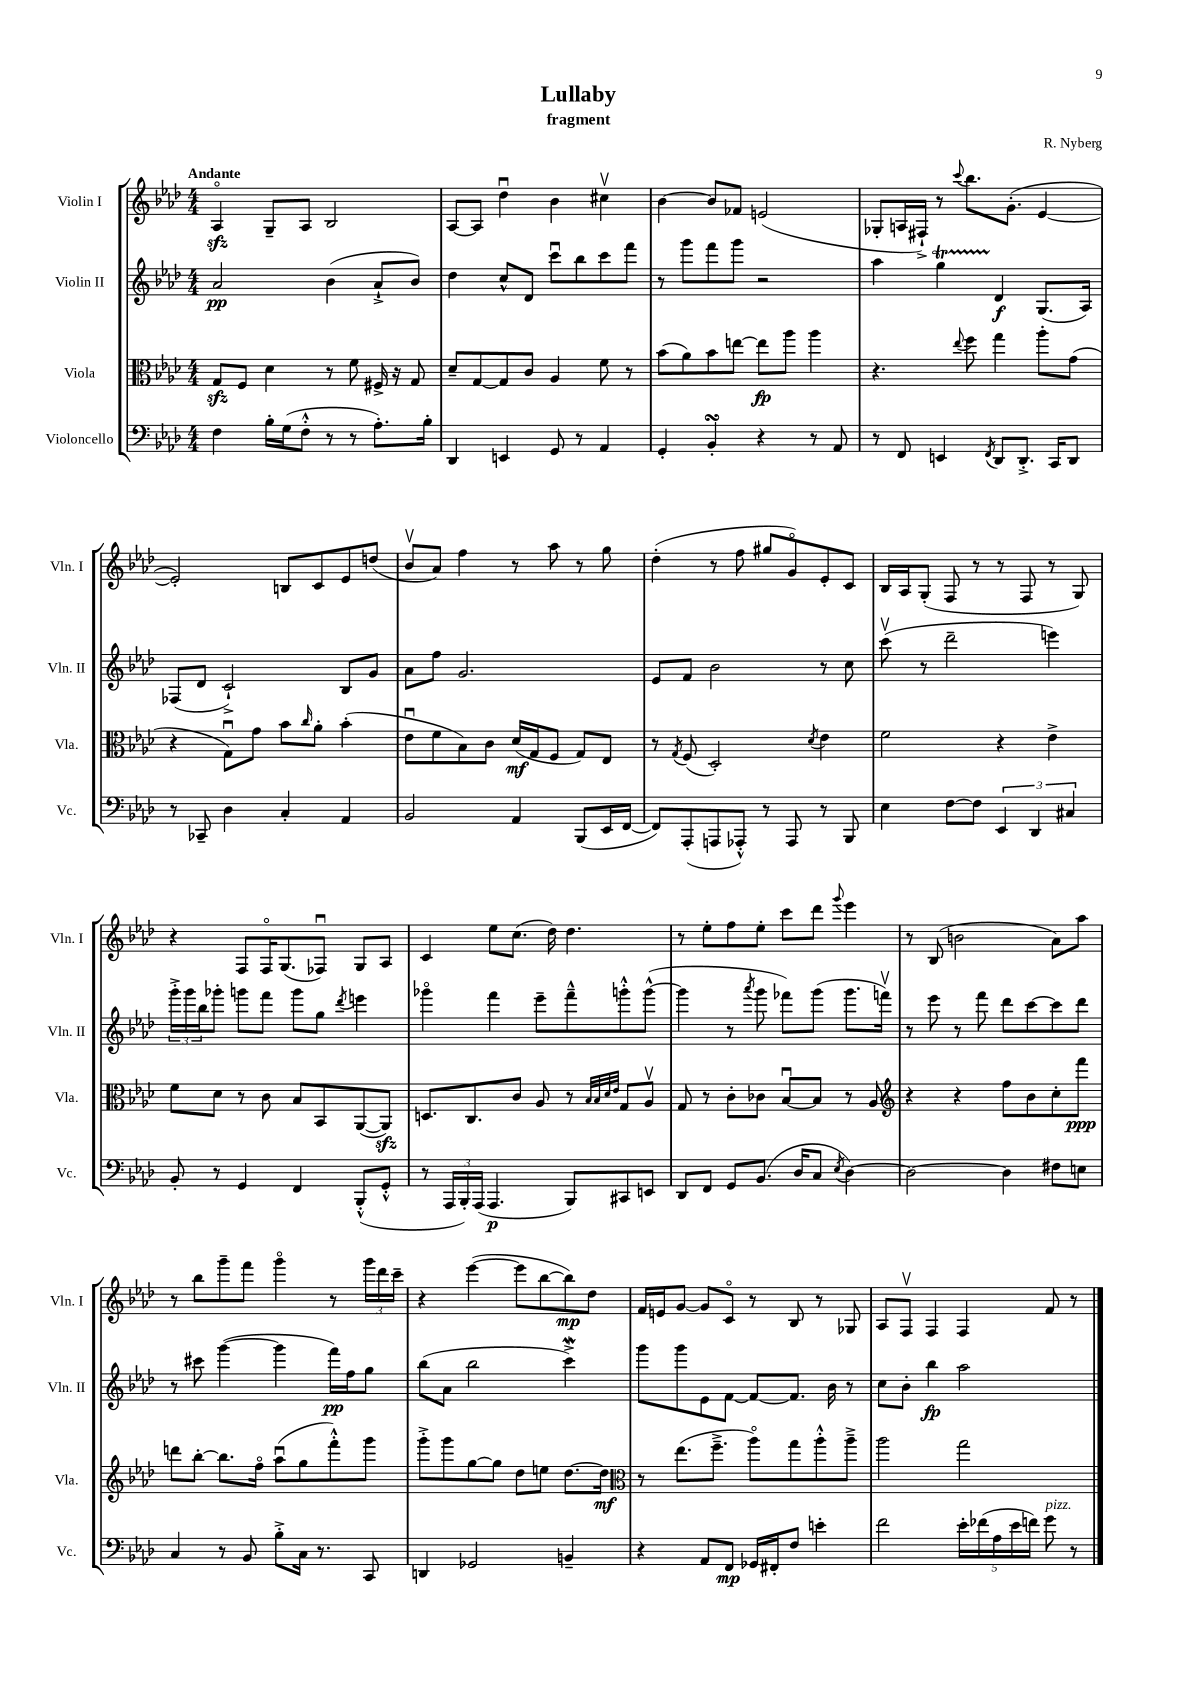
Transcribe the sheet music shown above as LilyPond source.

\header { title = "Lullaby" composer = "R. Nyberg" subtitle = "fragment" }
<<
\new StaffGroup <<
\new Staff = "s0" \with { instrumentName = "Violin I" shortInstrumentName = "Vln. I" } {
    \clef treble \key aes \major \numericTimeSignature \time 4/4 \tempo "Andante"
    aes4\flageolet\sfz g8-- aes8 bes2 |
    aes8~ aes8 des''4\downbow bes'4 cis''4\upbow |
    bes'4~ bes'8 fes'8 e'2( |
    ges8-. a16 fis16-!->) r8 \appoggiatura { c'''8 } bes''8. g'8.-.( ees'4~ |
    ees'2-.) b8 c'8 ees'8 d''8( |
    bes'8\upbow aes'8) f''4 r8 aes''8 r8 g''8 |
    des''4-.( r8 f''8 gis''8 g'8\flageolet) ees'8-. c'8 |
    bes16 aes16 g8-.( f8 r8 r8 f8 r8 g8) |
    r4 f8 f16\flageolet g8.( fes8\downbow) g8 aes8 |
    c'4 ees''8 c''8.( des''16) des''4. |
    r8 ees''8-. f''8 ees''8-. c'''8 des'''8 \appoggiatura { g'''8 } ees'''4 |
    r8 bes8( b'2 aes'8) aes''8 |
    r8 bes''8 g'''8-- f'''8 g'''4\flageolet r8 \tuplet 3/2 { g'''16 des'''16 c'''16-- } |
    r4 ees'''4~( ees'''8 bes''8~ bes''8\mp) des''8 |
    f'16 e'16 g'8~ g'8 c'8\flageolet r8 bes8 r8 ges8 |
    aes8 f8\upbow f4 f4 f'8 r8 \bar "|." |
}
\new Staff = "s1" \with { instrumentName = "Violin II" shortInstrumentName = "Vln. II" } {
    \clef treble \key aes \major \numericTimeSignature \time 4/4
    aes'2\pp bes'4( aes'8-!-> bes'8) |
    des''4 c''8-^ des'8 c'''8\downbow bes''8 c'''8 f'''8 |
    r8 g'''8 f'''8 g'''8 r2 |
    aes''4 g''4\startTrillSpan des'4\stopTrillSpan\f g8.( aes16) |
    fes8( des'8 c'2-!->) bes8 g'8 |
    aes'8 f''8 g'2. |
    ees'8 f'8 bes'2 r8 c''8 |
    c'''8\upbow( r8 des'''2-- e'''4) |
    \tuplet 3/2 { g'''16-.-> g'''16 bes''16 } ges'''8-. g'''8 f'''8 g'''8 g''8 \acciaccatura { des'''8 } e'''4 |
    ges'''4\flageolet f'''4 ees'''8-- f'''8---^ g'''8-.-^ g'''8~-^( |
    g'''4 r8 \acciaccatura { aes'''8 } g'''8 fes'''8) g'''8( g'''8. f'''16\upbow) |
    r8 ees'''8 r8 f'''8 des'''8 c'''8~ c'''8 des'''8 |
    r8 cis'''8 g'''4~( g'''4 f'''16\pp) f''16 g''8 |
    bes''8( aes'8 bes''2 c'''4->\mordent) |
    g'''8 g'''8 ees'8 f'8~ f'8~ f'8. bes'16 r8 |
    c''8 bes'8-. bes''4\fp aes''2 \bar "|." |
}
\new Staff = "s2" \with { instrumentName = "Viola" shortInstrumentName = "Vla." } {
    \clef alto \key aes \major \numericTimeSignature \time 4/4
    g8\sfz f8 des'4 r8 f'8 fis16-> r16 g8 |
    des'8-- g8~ g8 c'8 aes4 f'8 r8 |
    bes'8( aes'8) bes'8 e''8~ e''8\fp aes''8 aes''4 |
    r4. \appoggiatura { ees''8 } f''8 g''4 aes''8-. g'8( |
    r4 g8\downbow) g'8 bes'8 \grace { c''16 } aes'8-. bes'4-.( |
    ees'8\downbow f'8 bes8) c'8 des'16\mf( g16 f8 g8) ees8 |
    r8 \acciaccatura { g8 } f8( des2-.) \acciaccatura { des'8 } ees'4 |
    f'2 r4 ees'4-> |
    f'8 des'8 r8 c'8 bes8 bes,8 aes,8~( aes,8\sfz) |
    d8. c8. c'8 aes8 r8 \grace { bes32 bes32 des'32 ees'32 } g8 aes8\upbow |
    g8 r8 c'8-. ces'8 bes8~\downbow bes8 r8 aes8 |
    \clef treble r4 r4 f''8 bes'8 c''8-. f'''8\ppp |
    d'''8 bes''8~-. bes''8. f''16\flageolet aes''8\downbow( g''8 f'''8-.-^) g'''8 |
    g'''8-.-> g'''8 g''8~ g''8 des''8 e''8 des''8.~ des''16\mf |
    \clef alto r8 ees''8.( f''8.---> aes''8\flageolet) g''8 aes''8-.-^ aes''8---> |
    aes''2 g''2 \bar "|." |
}
\new Staff = "s3" \with { instrumentName = "Violoncello" shortInstrumentName = "Vc." } {
    \clef bass \key aes \major \numericTimeSignature \time 4/4
    f4 bes16-. g16( f8-.-^ r8 r8 aes8.-.) bes16-. |
    des,4 e,4 g,8 r8 aes,4 |
    g,4-. bes,4-.\turn r4 r8 aes,8 |
    r8 f,8 e,4 \acciaccatura { f,8 } des,8 des,8.-.-> c,16 des,8 |
    r8 ces,8-- des4 c4-. aes,4 |
    bes,2 aes,4 bes,,8( ees,16 f,16~ |
    f,8) aes,,8-.( a,,8 aes,,8-.-^) r8 aes,,8 r8 bes,,8 |
    ees4 f8~ f8 \tuplet 3/2 { ees,4 des,4 cis4 } |
    bes,8-. r8 g,4 f,4 bes,,8-.-^( g,8-.-^ |
    r8 \tuplet 3/2 { aes,,16 bes,,16-.) aes,,16( } aes,,4.\p bes,,8) cis,8 e,8 |
    des,8 f,8 g,8 bes,8.( des16 c8 \acciaccatura { ees8 } des4~) |
    des2~ des4 fis8 e8 |
    c4 r8 bes,8 bes8-.-> c16 r8. c,8 |
    d,4 ges,2 b,4-- |
    r4 aes,8 f,8\mp ges,16 fis,16-. f8 e'4-. |
    f'2 \tuplet 5/4 { ees'16-. fes'16( aes16 ees'16 f'16) } g'8^\markup { \italic "pizz." } r8 \bar "|." |
}
>>
>>
\layout { \context { \Score \remove "Bar_number_engraver" } }
